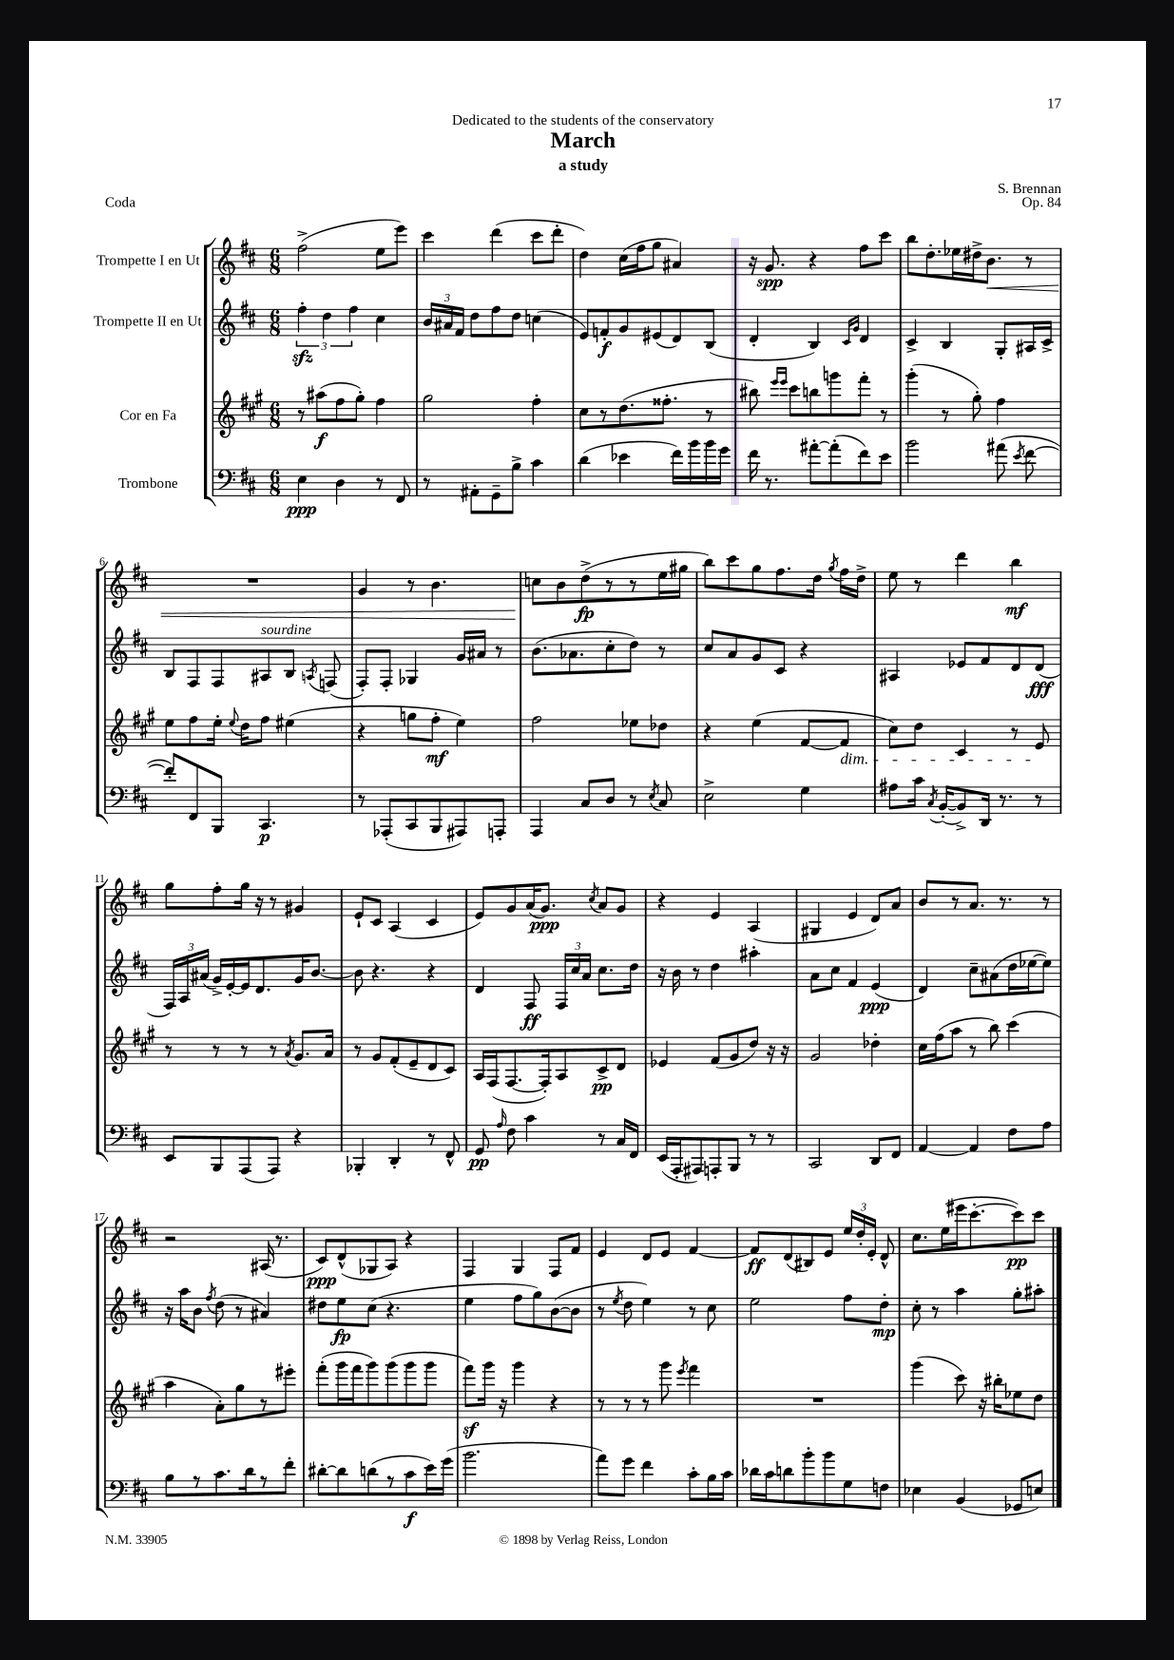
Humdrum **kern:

**kern	**dynam	**kern	**dynam	**kern	**dynam	**kern	**dynam
*part4	*part4	*part3	*part3	*part2	*part2	*part1	*part1
*staff4	*staff4	*staff3	*staff3	*staff2	*staff2	*staff1	*staff1
*I"Trombone	*	*I"Cor en Fa	*	*I"Trompette II en Ut	*	*I"Trompette I en Ut	*
*clefF4	*	*clefG2	*	*clefG2	*	*clefG2	*
*k[f#c#]	*	*k[f#c#g#]	*	*k[f#c#]	*	*k[f#c#]	*
*M6/8	*	*M6/8	*	*M6/8	*	*M6/8	*
=1	=1	=1	=1	=1	=1	=1	=1
4E\	ppp	8r	.	6ff#zz'\	.	(2ff#^\	.
.	.	(8aa#X\L	f	.	.	.	.
.	.	.	.	6dd\	.	.	.
4D\	.	8ff#\	.	.	.	.	.
.	.	.	.	6ff#\	.	.	.
.	.	8gg#'\J)	.	.	.	.	.
8r	.	4ff#\	.	4cc#\	.	8ee\L	.
8FF#/	.	.	.	.	.	8eee\J)	.
=2	=2	=2	=2	=2	=2	=2	=2
8r	.	2gg#\	.	24b/LL	.	4ccc#\	.
.	.	.	.	24a#X/	.	.	.
.	.	.	.	24f#/JJ	.	.	.
8AA#X'\L	.	.	.	8dd\L	.	.	.
8GG~\	.	.	.	8ff#\	.	(4ddd\	.
8B^\J	.	.	.	8dd\J	.	.	.
4c#\	.	4ff#'\	.	(4ccn\	.	8ccc#\L	.
.	.	.	.	.	.	8ddd'\J	.
=3	=3	=3	=3	=3	=3	=3	=3
(4d\	.	8cc#\L	.	8e/L)	.	4dd\)	.
.	.	8r	.	8fn'/	f	.	.
4e-X\	.	(8.dd\	.	8g/	.	(16cc#\LL	.
.	.	.	.	.	.	16ff#\J	.
.	.	.	.	(8e#X/	.	8gg\J	.
.	.	8.ff##X'\J	.	.	.	.	.
16f#\LL)	.	.	.	8d/)	.	4a#X/)	.
16b\	.	.	.	.	.	.	.
16b\	.	8r	.	(8B/J	.	.	.
16g\JJ	.	.	.	.	.	.	.
=4	=4	=4	=4	=4	=4	=4	=4
16f#\	.	8bb#X\)	.	4d'/	.	16r	.
8.r	.	.	.	.	.	8.g/	spp
.	.	16qqeee/LL	.	.	.	.	.
.	.	16qqeee/JJ	.	.	.	.	.
.	.	8ccc#\L	.	.	.	.	.
[8a#X'\L	.	8bbn\	.	4B/)	.	4r	.
(8a#'\]	.	8gggn\	.	.	.	.	.
.	.	.	.	16qqc#/LL	.	.	.
.	.	.	.	16qqg/JJ	.	.	.
8f#\)	.	8fff#'\J	.	4d/	.	8ff#\L	.
8e\J	.	8r	.	.	.	8ccc#\J	.
=5	=5	=5	=5	=5	=5	=5	=5
2b\	.	(4ggg#'\	.	4c#^/	.	8bb\L	.
.	.	.	.	.	.	8.dd'\	.
.	.	8r	.	4B/	.	.	.
.	.	.	.	.	.	16ee-X\L	.
.	.	8gg#'\)	.	.	.	16dd#X^\J	.
!	!	!	!	!	!	!	!LO:HP:b
.	.	.	.	.	.	8.b\J	<
(8a#X\	.	4ff#\	.	8G'/L	.	.	.
8qe/	.	.	.	.	.	.	.
[8f#\	.	.	.	16A#X/L	.	8r	.
.	.	.	.	16c#^/JJ	.	.	.
!!LO:LB:g=z
=6	=6	=6	=6	=6	=6	=6	=6
8f#'/L])	.	8ee\L	.	8B/L	.	2.r	.
8FF#/	.	8ff#\	.	8F#/	.	.	.
8BBB/J	.	16ee'\Jk	.	8F#/	.	.	.
.	.	8qqee/	.	.	.	.	.
.	.	16dd\KL	.	.	.	.	.
!	!	!	!	!LO:TX:a:i:t=sourdine	!	!	!
4.CC#/	p	8ff#\J	.	8A#X/	.	.	.
.	.	(4ee#X\	.	8B/J	.	.	.
.	.	.	.	8qAn/	.	.	.
.	.	.	.	(8Fn/	.	.	.
=7	=7	=7	=7	=7	=7	=7	=7
8r	.	4r	.	8F#'/L)	.	4g/	.
(8AAA-X'/L	.	.	.	8F#'/J	.	.	.
8CC#/	.	8ggn\L	.	4G-X/	.	8r	.
8BBB/	.	8ff#'\J	mf	.	.	4.b\	.
8AAA#X/)	.	4ee\)	.	16g/LL	.	.	.
.	.	.	.	16a#X/JJ	.	.	.
8AAAn'/J	.	.	.	8r	.	.	.
=8	=8	=8	=8	=8	=8	=8	=8
4AAA/	.	2ff#\	.	(8.b\L	.	8ccn\L	.
.	.	.	.	.	.	8b\	[
.	.	.	.	8.a-X\	.	.	.
8C#/L	.	.	.	.	.	(8dd^\	fp
8D/J	.	.	.	8cc#'\	.	8r	.
8r	.	8ee-X\L	.	8dd\J)	.	8r	.
8qE/	.	.	.	.	.	.	.
8C#/	.	8dd-X\J	.	8r	.	16ee\L	.
.	.	.	.	.	.	16gg#X\JJ	.
=9	=9	=9	=9	=9	=9	=9	=9
2E^\	.	4r	.	8cc#/L	.	8bb\L)	.
.	.	.	.	8a/	.	8ccc#\	.
.	.	(4ee\	.	8g/	.	8gg\	.
.	.	.	.	8c#/J	.	8.ff#\	.
4G\	.	[8f#/L	.	4r	.	.	.
.	.	.	.	.	.	16dd\Jk	.
.	.	.	.	.	.	8qgg/	.
!	!	!LO:TX:b:i:t=dim.	!	!	!	!	!
.	.	8f#/J]	.	.	.	16ff#\LL	.
.	.	.	.	.	.	16dd^\JJ	.
=10	=10	=10	=10	=10	=10	=10	=10
8A#X\L	.	8cc#\L)	.	4A#X/	.	8ee\	.
16c#\Jk	.	8dd\J	.	.	.	8r	.
8qC#/	.	.	.	.	.	.	.
([16BB'/KL	.	.	.	.	.	.	.
8BB^/])	.	4c#/	.	8e-X/L	.	4ddd\	.
16DD/Jk	.	.	.	8f#/	.	.	.
8.r	.	.	.	.	.	.	.
.	.	8r	.	8d/	.	4bb\	mf
8r	.	8e/	.	(8d/J	fff	.	.
!!LO:LB:g=z
=11	=11	=11	=11	=11	=11	=11	=11
8EE/L	.	8r	.	24F#/LL)	.	8gg\L	.
.	.	.	.	24A/	.	.	.
.	.	.	.	(24a#X/JJ	.	.	.
8BBB/	.	8r	.	16g^/LL)	.	8ff#'\	.
.	.	.	.	[16e'/	.	.	.
(8AAA/	.	8r	.	16e/J]	.	16gg\Jk	.
.	.	.	.	8.d/	.	16r	.
8AAA/J)	.	8r	.	.	.	8r	.
.	.	8qa/	.	.	.	.	.
4r	.	8.g#/L	.	16g/K	.	4g#X/	.
.	.	.	.	[8.b/J	.	.	.
.	.	16a/Jk	.	.	.	.	.
=12	=12	=12	=12	=12	=12	=12	=12
4BBB-X'/	.	8r	.	8b\]	.	8e`/L	.
.	.	8g#/L	.	4.r	.	8c#/J	.
4DD'/	.	(8f#'/	.	.	.	(4A/	.
.	.	8e~/	.	.	.	.	.
8r	.	8d/	.	4r	.	4c#/	.
8FF#^^/	.	8c#/J)	.	.	.	.	.
=13	=13	=13	=13	=13	=13	=13	=13
8GG/	pp	16A/LL	.	4d/	.	8e/L)	.
.	.	(16F#/J	.	.	.	.	.
16qqA/	.	.	.	.	.	.	.
8F#\	.	[8.F#/	.	.	.	8g/	.
4c#\	.	.	.	8F#/	ff	(16a/K	.
.	.	16F#'/k])	.	.	.	8.g/J)	ppp
.	.	8A/	.	24F#/LL	.	.	.
.	.	.	.	24cc#/	.	.	.
.	.	.	.	24a/JJ	.	.	.
.	.	.	.	.	.	8qcc#/	.
8r	.	8c#^/	pp	8.cc#\L	.	8a/L	.
16C#/LL	.	8d/J	.	.	.	8g/J	.
16FF#/JJ	.	.	.	16dd\Jk	.	.	.
=14	=14	=14	=14	=14	=14	=14	=14
(16EE/LL	.	4e-X/	.	16r	.	4r	.
16AAA'/J	.	.	.	16b\	.	.	.
8AAA#X/)	.	.	.	8r	.	.	.
8AAAn'/	.	(8f#/L	.	4dd\	.	4e/	.
8BBB/J	.	8g#/	.	.	.	.	.
8r	.	8dd/J)	.	4aa#X'\	.	(4A/	.
8r	.	16r	.	.	.	.	.
.	.	16r	.	.	.	.	.
=15	=15	=15	=15	=15	=15	=15	=15
2CC#/	.	2g#/	.	8a\L	.	4G#X/	.
.	.	.	.	8cc#\J	.	.	.
.	.	.	.	4f#/	.	4e/	.
8DD/L	.	4dd-X'\	.	(4e/	ppp	8d/L)	.
8FF#/J	.	.	.	.	.	8a/J	.
=16	=16	=16	=16	=16	=16	=16	=16
[4AA/	.	16cc#\LL	.	4d/)	.	8b/L	.
.	.	(16ff#\J	.	.	.	.	.
.	.	8aa\J	.	.	.	8r	.
4AA/]	.	8r	.	8cc#~\L	.	8.a/J	.
.	.	8bb\)	.	(8a#X\	.	.	.
.	.	.	.	.	.	8.r	.
8F#\L	.	(4ccc#\	.	16dd\L	.	.	.
.	.	.	.	[16ee-X\J	.	.	.
8A\J	.	.	.	8ee-\J])	.	8r	.
!!LO:LB:g=z
=17	=17	=17	=17	=17	=17	=17	=17
8B\L	.	4aa\	.	16r	.	2r	.
.	.	.	.	16aa\KL	.	.	.
8r	.	.	.	8b\J	.	.	.
.	.	.	.	8qff#/	.	.	.
8.c#\	.	8a'\L)	.	(8dd\	.	.	.
.	.	8gg#\	.	8r	.	.	.
16d\k	.	.	.	.	.	.	.
8r	.	8r	.	4a#X/)	.	(16A#X/	.
.	.	.	.	.	.	8.r	.
8f#'\J	.	8eee#X'\J	.	.	.	.	.
=18	=18	=18	=18	=18	=18	=18	=18
[8d#X'\L	.	(8fff#'\L	.	8dd#X\L	.	8c#/L)	ppp
8d#\]	.	16ggg#\L	.	8ee\	fp	(8d^^/	.
.	.	16fff#\J	.	.	.	.	.
(8dn\	.	8ggg#\)	.	(8cc#\J	.	8G-X/	.
8r	.	(8ggg#\	.	4.r	.	8A/J)	.
8c#\	f	8ggg#\	.	.	.	4r	.
16e\L)	.	8ggg#\J	.	.	.	.	.
(16g\JJ	.	.	.	.	.	.	.
=19	=19	=19	=19	=19	=19	=19	=19
2.b\	.	8fff#z\L)	.	4ee\	.	4F#/	.
.	.	16ggg#\Jk	.	.	.	.	.
.	.	16r	.	.	.	.	.
.	.	4ggg#\	.	8ff#\L	.	4G/	.
.	.	.	.	8gg\)	.	.	.
.	.	4r	.	([8b\	.	8F#/L	.
.	.	.	.	8b\J]	.	8f#/J	.
=20	=20	=20	=20	=20	=20	=20	=20
8a\L)	.	8r	.	8r	.	4e/	.
.	.	.	.	8qee/	.	.	.
8g\J	.	8r	.	8dd\	.	.	.
4f#\	.	8r	.	4ee\)	.	8d/L	.
.	.	8ggg#\	.	.	.	8e/J	.
.	.	8qeee/	.	.	.	.	.
8c#'\L	.	4fff#\	.	8r	.	[4f#/	.
16B\L	.	.	.	8cc#\	.	.	.
16c#\JJ	.	.	.	.	.	.	.
=21	=21	=21	=21	=21	=21	=21	=21
16d-X\LL	.	2.r	.	2ee\	.	8f#/L]	ff
16c#\J	.	.	.	.	.	.	.
8dn\	.	.	.	.	.	(8d/	.
8b'\	.	.	.	.	.	8B#X/)	.
8b\	.	.	.	.	.	8e/J	.
8G\	.	.	.	8ff#\L	.	24ee/LL	.
.	.	.	.	.	.	24dd'/	.
.	.	.	.	.	.	24e'/JJ	.
8Fn\J	.	.	.	8dd'\J	mp	8d^^/	.
=22	=22	=22	=22	=22	=22	=22	=22
4E-X\	.	(4ggg#\	.	8cc#'\	.	8.cc#\L	.
.	.	.	.	8r	.	.	.
.	.	.	.	.	.	(16ee\L	.
(4BB/	.	8ccc#\)	.	4aa\	.	16eee#X\J	.
.	.	.	.	.	.	[8.ccc#'\	.
.	.	16r	.	.	.	.	.
.	.	16bb#X'\KL	.	.	.	.	.
8GG-X/L	.	8ee-X\	.	8gg'\L	.	8ccc#\])	pp
8En/J)	.	8dd\J	.	8aa#X'\J	.	8ccc#\J	.
==	==	==	==	==	==	==	==
*-	*-	*-	*-	*-	*-	*-	*-
